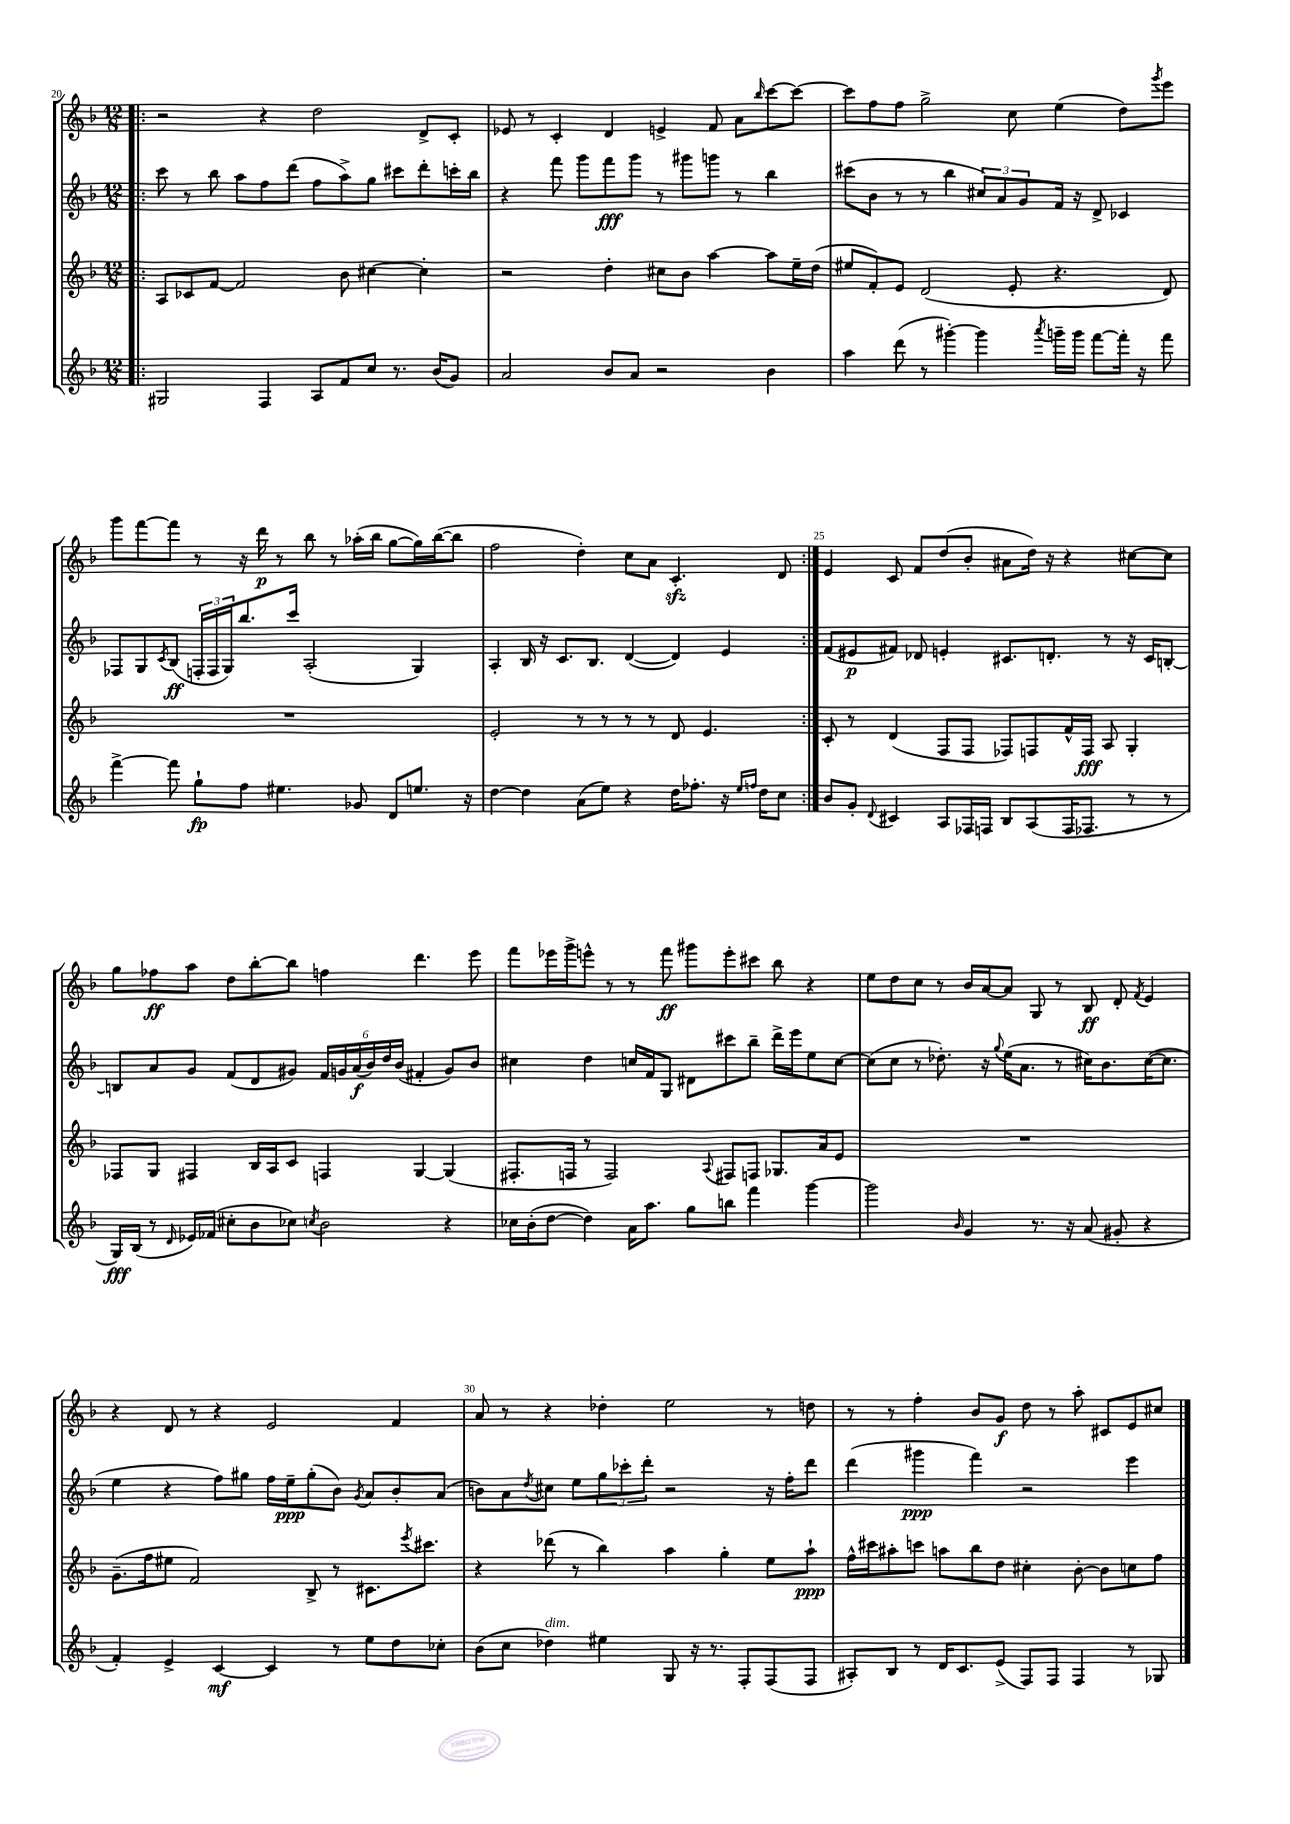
<<
\new StaffGroup <<
\new Staff = "s0" {
    \clef treble \key f \major \numericTimeSignature \time 12/8
    \repeat volta 2 { \bar ".|:" r2 r4 d''2 d'8-> c'8-. |
    ees'8 r8 c'4-. d'4 e'4-> f'8 a'8 \grace { bes''16 } c'''8~ c'''8~ |
    c'''8 f''8 f''8 g''2-> c''8 e''4( d''8) \acciaccatura { g'''8 } e'''8 |
    g'''8 f'''8~ f'''8 r8 r16 d'''16\p r8 bes''8 r8 aes''16-.( bes''16 g''8~ g''16) bes''16~( bes''8 |
    f''2 d''4-.) c''8 a'8 c'4.-.\sfz d'8 | }
    e'4 c'8 f'8 d''8( bes'8-. ais'8 d''16) r16 r4 cis''8~ cis''8 |
    g''8 fes''8\ff a''8 d''8 bes''8~-. bes''8 f''4 d'''4. e'''8 |
    f'''8 ees'''16 g'''16-> e'''8-^ r8 r8 f'''8\ff gis'''8 e'''8-. cis'''8 bes''8 r4 |
    e''8 d''8 c''8 r8 bes'16 a'16~ a'8 g8 r8 bes8\ff d'8-. \acciaccatura { f'8 } e'4 |
    r4 d'8 r8 r4 e'2 f'4 |
    a'8 r8 r4 des''4-. e''2 r8 d''8 |
    r8 r8 f''4-. bes'8 g'8\f d''8 r8 a''8-. cis'8 e'8 cis''8 \bar "|." |
}
\new Staff = "s1" {
    \clef treble \key f \major \numericTimeSignature \time 12/8
    \repeat volta 2 { \bar ".|:" c'''8 r8 bes''8 a''8 f''8 d'''8( f''8 a''8->) g''8 cis'''8 d'''8-. c'''16-. bes''16 |
    r4 f'''8 g'''8 f'''8\fff g'''8 r8 gis'''8 g'''8 r8 bes''4 |
    cis'''8( bes'8 r8 r8 bes''4 \tuplet 3/2 { cis''8) a'8 g'8 } f'16 r16 d'8-> ces'4 |
    fes8 g8 \acciaccatura { c'8 } bes8\ff( \tuplet 3/2 { f16-. f16 g16) } bes''8. c'''16 a2-.( g4) |
    a4-. bes16 r16 c'8. bes8. d'4~( d'4) e'4 | }
    f'8( eis'8\p fis'8) des'8 e'4-. cis'8. d'8.-. r8 r16 cis'16 b8~-. |
    b8 a'8 g'8 f'8( d'8 gis'8) \tuplet 6/4 { f'16 g'16 a'16\f( bes'16) d''16 bes'16( } fis'4-. g'8) bes'8 |
    cis''4 d''4 c''16 f'16 g8 dis'8 cis'''8 bes''8-- d'''16-> e'''16 e''8 c''8~ |
    c''8( c''8 r8 des''8.-.) r16 \appoggiatura { g''8 } e''16( a'8. r8 cis''16) bes'8. cis''16~( cis''8. |
    e''4 r4 f''8) gis''8 f''16 e''16--\ppp gis''8-.( bes'8) \acciaccatura { g'8 } a'8 bes'8-. a'8( |
    b'8) a'8 \acciaccatura { d''8 } cis''8 e''8 \tuplet 3/2 { g''8 ces'''8-. d'''8-. } r2 r16 f''16-. d'''8 |
    d'''4( gis'''4\ppp f'''4) r2 e'''4 \bar "|." |
}
\new Staff = "s2" {
    \clef treble \key f \major \numericTimeSignature \time 12/8
    \repeat volta 2 { \bar ".|:" a8 ces'8 f'8~ f'2 bes'8 cis''4~ cis''4-. |
    r2 d''4-. cis''8 bes'8 a''4~ a''8 e''16-- d''16( |
    eis''8 f'8-.) e'8 d'2( e'8-. r4. d'8) |
    R1. |
    e'2-. r8 r8 r8 r8 d'8 e'4. | }
    c'8-. r8 d'4( f8 f8 fes8) f8 f'16-^ f16\fff a8 g4-. |
    fes8 g8 fis4 bes16 a16 c'8 f4 g4~ g4( |
    fis8.-. f16 r8 f2) \appoggiatura { a8 } fis8 f8 ges8. a'16 e'8 |
    R1. |
    g'8.--( f''16 eis''8 f'2) bes8-> r8 cis'8. \acciaccatura { e'''8 } cis'''8. |
    r4 des'''8( r8 bes''4) a''4 g''4-. e''8 a''8-!\ppp |
    f''16-^ cis'''16 ais''8-. c'''8 a''8 bes''8 d''8 cis''4-. bes'8~-. bes'8 c''8 f''8 \bar "|." |
}
\new Staff = "s3" {
    \clef treble \key f \major \numericTimeSignature \time 12/8
    \repeat volta 2 { \bar ".|:" gis2 f4 a8 f'8 c''8 r8. bes'16( g'8) |
    a'2 bes'8 a'8 r2 bes'4 |
    a''4 d'''8( r8 gis'''4~-.) gis'''4 \acciaccatura { a'''8 } g'''16-- g'''16 f'''8~ f'''16-. r16 f'''8 |
    f'''4~-> f'''8 g''8-!\fp f''8 eis''4. ges'8 d'8 e''8. r16 |
    d''4~ d''4 a'8( e''8) r4 d''16 fes''8.-. r16 \grace { e''16 f''16 } d''16 c''8 | }
    bes'8 g'8-. \appoggiatura { d'8 } cis'4 a8 fes16 f16 bes8 a8( f16 fes8. r8 r8 |
    g16\fff) bes16( r8 \grace { d'16 } ees'16) fes'16( cis''8-. bes'8 ces''8) \acciaccatura { c''8 } bes'2 r4 |
    ces''16 bes'16-.( d''8~ d''4) a'16 a''8. g''8 b''8 f'''4 g'''4~ |
    g'''2 \grace { bes'16 } g'4 r8. r16 a'8( gis'8-. r4 |
    f'4-.) e'4-> c'4~\mf c'4 r8 e''8 d''8 ces''8-. |
    bes'8( c''8 des''4^\markup { \italic "dim." }) eis''4 g8 r16 r8. f8-. f8( f8 |
    ais8-.) bes8 r8 d'16 c'8. e'8->( f8) f8 f4 r8 ges8 \bar "|." |
}
>>
>>
\layout { \context { \Score currentBarNumber = #20 \override BarNumber.break-visibility = ##(#f #t #t) barNumberVisibility = #(every-nth-bar-number-visible 5) } }
